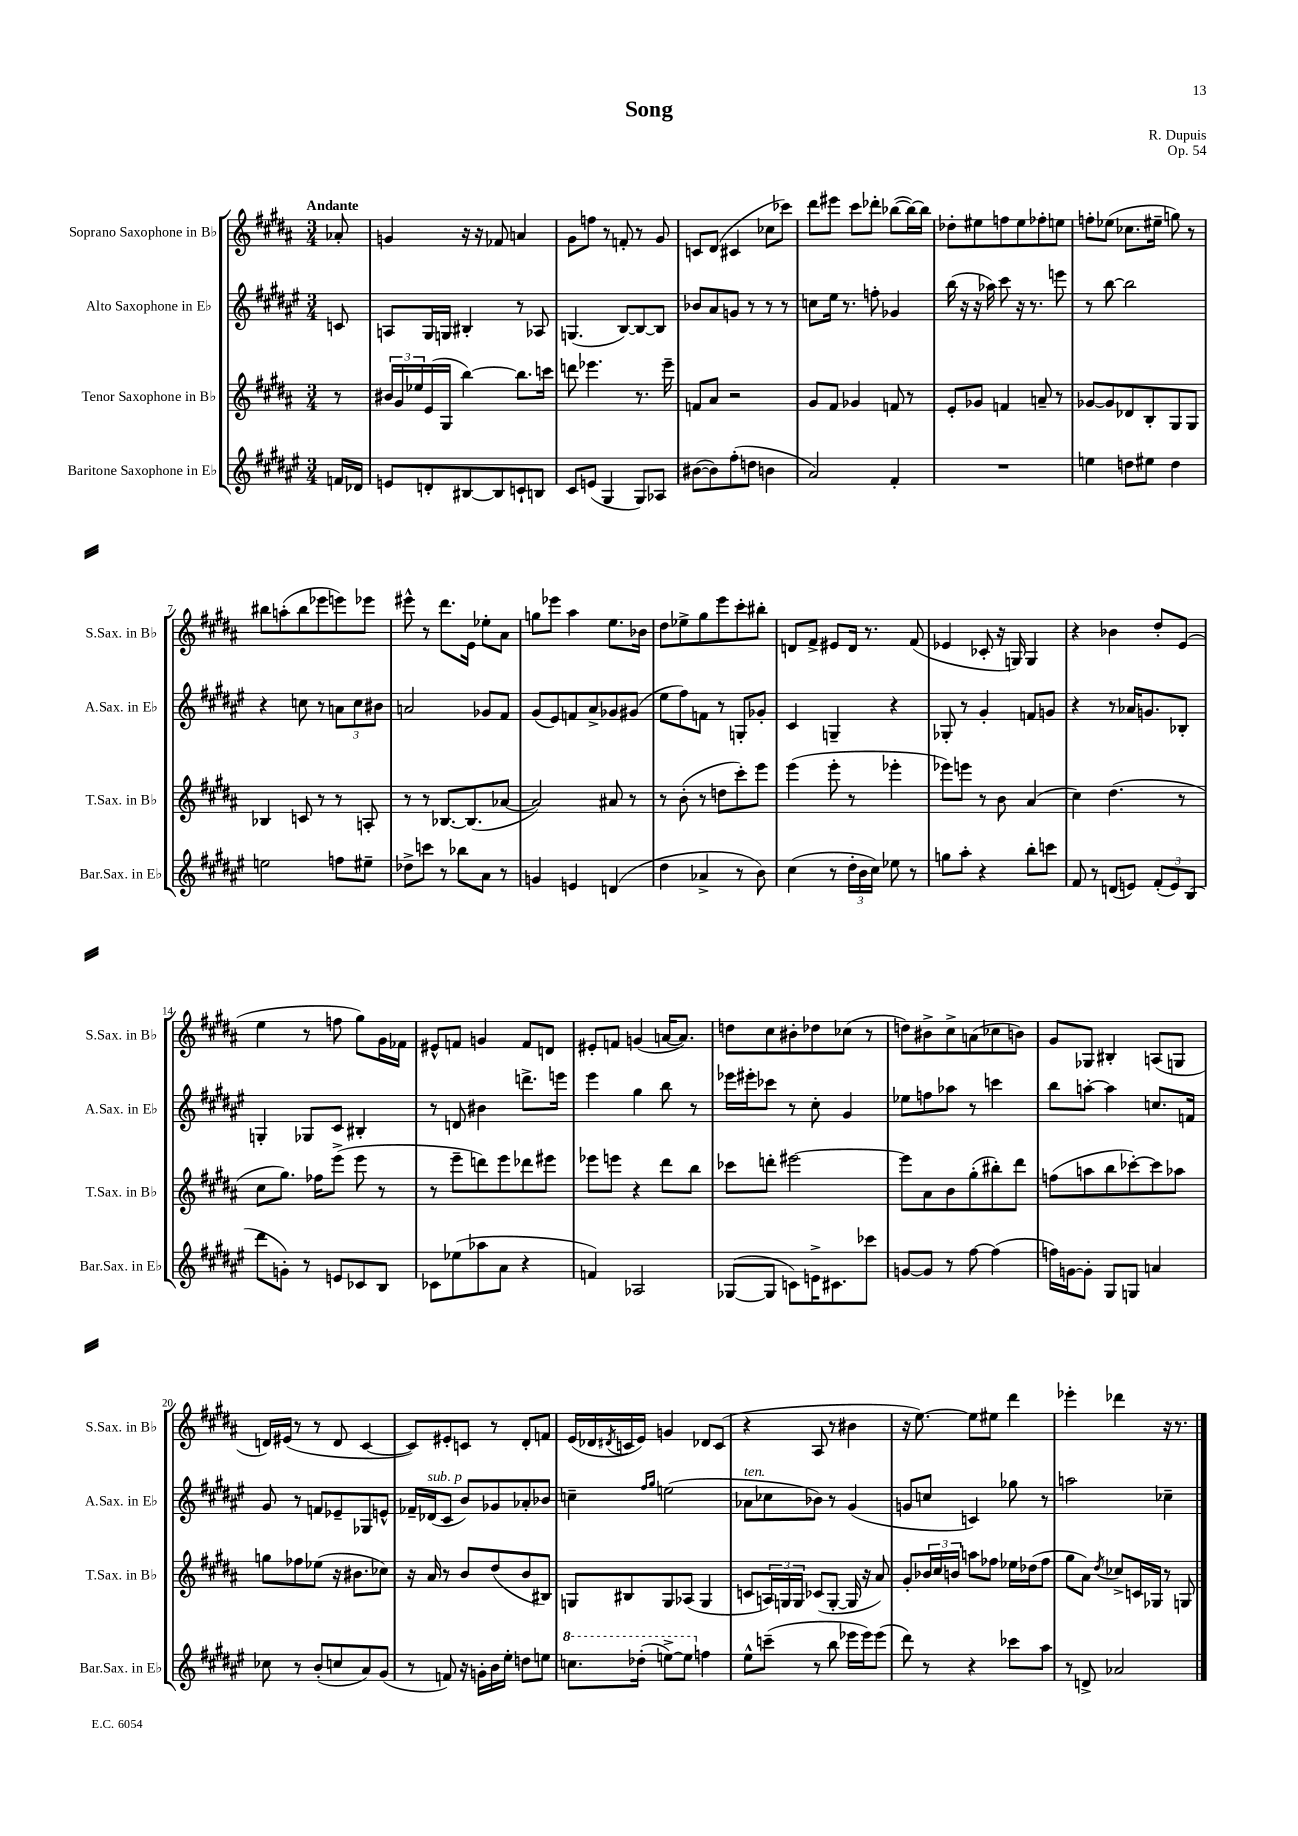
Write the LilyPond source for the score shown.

\header { title = "Song" composer = "R. Dupuis" opus = "Op. 54" }
<<
\new StaffGroup <<
\new Staff = "s0" \with { instrumentName = "Soprano Saxophone in Bb" shortInstrumentName = "S.Sax. in Bb" } {
    \clef treble \key b \major \numericTimeSignature \time 3/4 \partial 8 \tempo "Andante"
    aes'8-. |
    g'4 r16 r16 fes'8 a'4 |
    gis'8 f''8 r8 f'8-. r8 gis'8 |
    c'8 dis'8( cis'4 ces''8 ces'''8) |
    dis'''8 eis'''8 cis'''8 des'''8-. bes''8~( bes''16~) bes''16 |
    des''8-. eis''8 f''8 eis''8 fes''8-. e''8 |
    f''8-. ees''8( ces''8. eis''16-- g''8) r8 |
    bis''8 a''8-.( bis''8 ees'''8 e'''8) ees'''8 |
    eis'''8-^ r8 dis'''8. e'16 ees''8-. ais'8 |
    g''8 ees'''8 ais''4 e''8. bes'16 |
    dis''8 ees''8-> gis''8 e'''8 cis'''8-. bis''8-. |
    d'8 fis'8-> eis'8 d'16 r8. fis'8( |
    ees'4 ces'8-. r16 g16) g4 |
    r4 bes'4 dis''8-. e'8( |
    e''4 r8 f''8 gis''8) gis'16 fes'16 |
    eis'8-^ f'8 g'4 f'8 d'8 |
    eis'8-. f'8 g'4( a'16~ a'8.) |
    d''8 cis''8 bis'8-. des''8 ces''8( r8 |
    d''8) bis'8-> cis''8-> a'8( ces''8 b'8) |
    gis'8 ges8 bis4-. a8( g8 |
    d'16) eis'16( r8 r8 d'8 cis'4~ |
    cis'8) eis'8-. c'8 r8 dis'8-. f'8 |
    e'16( des'16 \acciaccatura { dis'8 } c'16 e'16) g'4 des'8 c'8( |
    r4 ais8 r8 bis'4 |
    r16 e''8.~) e''8 eis''8 dis'''4 |
    ees'''4-. des'''4 r16 r8. \bar "|." |
}
\new Staff = "s1" \with { instrumentName = "Alto Saxophone in Eb" shortInstrumentName = "A.Sax. in Eb" } {
    \clef treble \key fis \major \numericTimeSignature \time 3/4 \partial 8
    c'8 |
    a8 gis16 g16 bis4-. r8 aes8 |
    g4.( b8~) b8~ b8 |
    bes'8 ais'8 g'8 r8 r8 r8 |
    c''8 eis''16 r8. f''8-. ges'4 |
    b''16( r16 r16 aes''16) cis'''8 r16 r8. e'''8 |
    r8 b''8~ b''2 |
    r4 c''8 r8 \tuplet 3/2 { a'8 c''8 bis'8 } |
    a'2 ges'8 fis'8 |
    gis'8( eis'8) f'8 ais'8-> ges'8 gis'8( |
    eis''8 fis''8) f'8 r8 g8-. ges'8-. |
    cis'4 g4-- r4 |
    ges8-. r8 gis'4-. f'8 g'8 |
    r4 r8 aes'16 g'8. bes8-. |
    g4-. ges8 cis'8 bis4-. |
    r8 d'8 bis'4 d'''8.-> e'''16 |
    eis'''4 gis''4 b''8 r8 |
    ees'''16 eis'''16-. ces'''8 r8 cis''8-. gis'4 |
    ees''8 f''8 aes''8 r8 c'''4 |
    b''8 a''8~-. a''4 c''8. f'16 |
    gis'8 r8 f'8 ees'8-- ges8 e'8-^ |
    fes'16-- des'16^\markup { \italic "sub. p" }( cis'8 b'8) ges'8 aes'8-. bes'8 |
    c''4-- \grace { fis''16 gis''16 } e''2( |
    aes'8^\markup { \italic "ten." } ces''8 bes'8) r8 gis'4( |
    g'8 c''8 c'4) ges''8 r8 |
    a''2 ces''4-- \bar "|." |
}
\new Staff = "s2" \with { instrumentName = "Tenor Saxophone in Bb" shortInstrumentName = "T.Sax. in Bb" } {
    \clef treble \key b \major \numericTimeSignature \time 3/4 \partial 8
    r8 |
    \tuplet 3/2 { bis'16 gis'16 ees''16 } e'16( gis16 b''4~) b''8. c'''16 |
    d'''8 ees'''4. r8. ees'''16-- |
    f'8 ais'8 r2 |
    gis'8 fis'8 ges'4 f'8 r8 |
    e'8-. ges'8 f'4 a'8-- r8 |
    ges'8~ ges'8 des'8 b8-. gis8 gis8 |
    bes4 c'8 r8 r8 a8-. |
    r8 r8 bes8.~ bes8.( aes'8~ |
    aes'2) ais'8 r8 |
    r8 b'8-.( r8 d''8 cis'''8-.) e'''8 |
    e'''4( e'''8-. r8 ees'''4-. |
    ees'''8) e'''8 r8 b'8 ais'4( |
    cis''4) dis''4.( r8 |
    cis''8 gis''8.) fes''16 e'''8->( e'''8 r8 |
    r8 e'''8-- d'''8) e'''8 des'''8 eis'''8 |
    ees'''8 e'''8 r4 dis'''8 b''8 |
    ces'''8 d'''8-. eis'''2~ |
    eis'''8 ais'8 b'8 gis''8-.( bis''8-.) dis'''8 |
    f''8( a''8 b''8 ces'''8~-.) ces'''8 aes''8 |
    g''8 fes''8 ees''8( r16 bis'8. ces''8) |
    r16 ais'16 r8 b'8 dis''8( b'8 bis8) |
    g8 bis8 g8 aes8( g4 |
    c'8 \tuplet 3/2 { a16) g16 g16 } ces'8( g8~-. g16 r16 ais'8) |
    gis'8-. \tuplet 3/2 { bes'16 cis''16 b'16 } a''8 fes''8 ees''16 des''16( fes''8 |
    gis''8 ais'8) \acciaccatura { dis''8 } ces''8-> c'16 ges16 r8 g8 \bar "|." |
}
\new Staff = "s3" \with { instrumentName = "Baritone Saxophone in Eb" shortInstrumentName = "Bar.Sax. in Eb" } {
    \clef treble \key fis \major \numericTimeSignature \time 3/4 \partial 8
    f'16 des'16 |
    e'8 d'8-. bis8~ bis8 c'8-! b8 |
    cis'8 e'8( gis4 gis8) aes8 |
    bis'8~( bis'8) fis''8-.( d''8 b'4 |
    ais'2) fis'4-. |
    R2. |
    e''4 d''8 eis''8 d''4 |
    e''2 f''8 eis''8-- |
    des''8-> c'''8 r8 bes''8 ais'8 r8 |
    g'4 e'4 d'4( |
    dis''4 aes'4-> r8 b'8) |
    cis''4( r8 \tuplet 3/2 { dis''16-. b'16 cis''16) } ees''8 r8 |
    g''8 ais''8-. r4 b''8-. c'''8 |
    fis'8 r8 d'8( e'8) \tuplet 3/2 { fis'8-.( e'8) b8( } |
    dis'''8 g'8-.) r8 e'8 ces'8 b8 |
    ces'8 ees''8( aes''8 ais'8 r4 |
    f'4) aes2 |
    ges8~( ges8 c'8) e'16-> cis'8. ces'''8 |
    g'8~ g'8 r8 fis''8~ fis''4( |
    f''16) g'16~ g'8-. gis8 g8 a'4 |
    ces''8 r8 b'8-.( c''8 ais'8) gis'8( |
    r8 f'8) r16 g'16-. b'16 eis''16-. d''8 e''8 |
    \ottava #1 c'''8. des'''16-.( e'''8~->) e'''8 \ottava #0 f''4 |
    eis''8-^ c'''8--( r8 b''8 ees'''16 ees'''16) ees'''8( |
    dis'''8) r8 r4 ces'''8 ais''8 |
    r8 d'8-> aes'2 \bar "|." |
}
>>
>>
